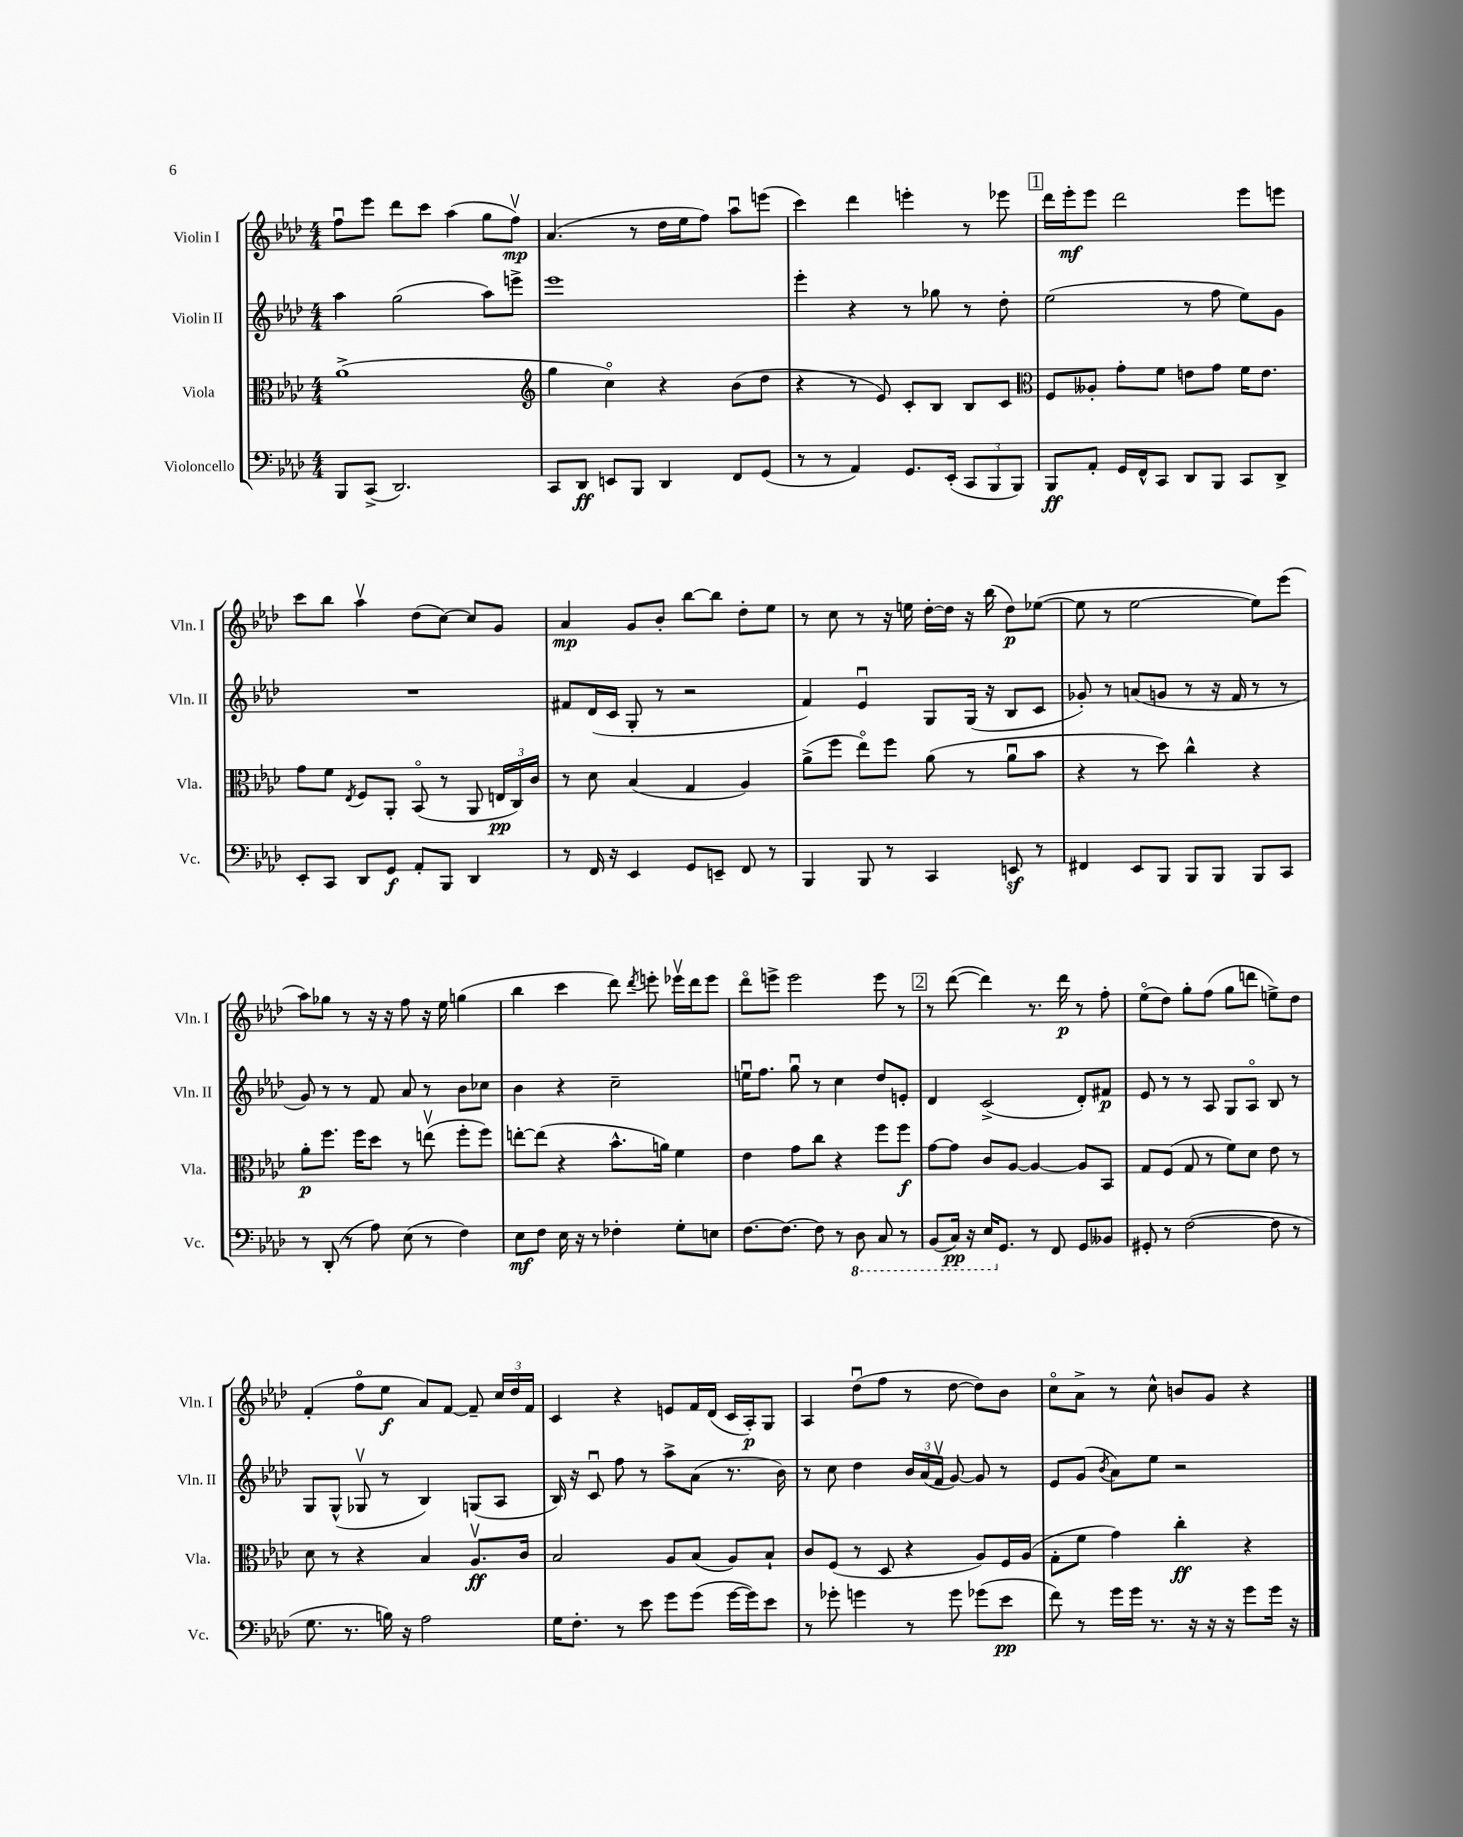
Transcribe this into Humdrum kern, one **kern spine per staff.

**kern	**dynam	**kern	**dynam	**kern	**dynam	**kern	**dynam
*part4	*part4	*part3	*part3	*part2	*part2	*part1	*part1
*staff4	*staff4	*staff3	*staff3	*staff2	*staff2	*staff1	*staff1
*I"Violoncello	*	*I"Viola	*	*I"Violin II	*	*I"Violin I	*
*I'Vc.	*	*I'Vla.	*	*I'Vln. II	*	*I'Vln. I	*
*clefF4	*	*clefC3	*	*clefG2	*	*clefG2	*
*k[b-e-a-d-]	*	*k[b-e-a-d-]	*	*k[b-e-a-d-]	*	*k[b-e-a-d-]	*
*M4/4	*	*M4/4	*	*M4/4	*	*M4/4	*
=2	=2	=2	=2	=2	=2	=2	=2
8BBB-/L	.	(1a-^	.	4aa-\	.	8ffu\L	.
(8CC^/J	.	.	.	.	.	8eee-\J	.
2.DD-/)	.	.	.	(2gg\	.	8ddd-\L	.
.	.	.	.	.	.	8ccc\J	.
.	.	.	.	.	.	(4aa-\	.
.	.	.	.	8aa-\L)	.	8gg\L	.
.	.	.	.	8eeen^\J	.	8ffv\J)	mp
=3	=3	=3	=3	=3	=3	=3	=3
*	*	*clefG2	*	*	*	*	*
8CC/L	.	4gg\	.	1eee-	.	(4.a-/	.
8DD-/J	ff	.	.	.	.	.	.
8EEn/L	.	4cc\)	.	.	.	.	.
8BBB-/J	.	.	.	.	.	8r	.
4DD-/	.	4r	.	.	.	16dd-\LL	.
.	.	.	.	.	.	16ee-\J	.
.	.	.	.	.	.	8ff\J)	.
8FF/L	.	(8b-\L	.	.	.	8aa-u\L	.
(8GG/J	.	8dd-\J	.	.	.	(8eeen\J	.
=4	=4	=4	=4	=4	=4	=4	=4
8r	.	4r	.	4eee-'\	.	4ccc\)	.
8r	.	.	.	.	.	.	.
4AA-/)	.	8r	.	4r	.	4ddd-\	.
.	.	8e-/)	.	.	.	.	.
8.GG/L	.	8c'/L	.	8r	.	4eeen'\	.
.	.	8B-/J	.	8gg-X\	.	.	.
(16EE-'/Jk	.	.	.	.	.	.	.
12CC/L	.	8B-/L	.	8r	.	8r	.
12BBB-/	.	.	.	.	.	.	.
.	.	8c/J	.	8dd-'\	.	8eee-X\	.
12BBB-/J)	.	.	.	.	.	.	.
!!LO:REH:place=s1:t=1
=5	=5	=5	=5	=5	=5	=5	=5
*	*	*clefC3	*	*	*	*	*
8BBB-/L	ff	8F/L	.	(2ee-\	.	16ddd-\LL	.
.	.	.	.	.	.	16eee-'\J	mf
8AA-'/J	.	8A--X'/J	.	.	.	8eee-\J	.
16GG/LL	.	8g'\L	.	.	.	2ddd-\	.
16FF^^/J	.	.	.	.	.	.	.
8CC/J	.	8f\J	.	.	.	.	.
8DD-/L	.	8en\L	.	8r	.	.	.
8BBB-/J	.	8g\J	.	8ff\	.	.	.
8CC/L	.	16f\KL	.	8ee-\L)	.	8eee-\L	.
.	.	8.e\J	.	.	.	.	.
8DD-^/J	.	.	.	8g\J	.	8eeen\J	.
!!LO:LB:g=z
=6	=6	=6	=6	=6	=6	=6	=6
8EE-'/L	.	8g\L	.	1r	.	8ccc\L	.
8CC/J	.	8f\J	.	.	.	8bb-\J	.
.	.	8qE-/	.	.	.	.	.
8DD-/L	.	8F/L	.	.	.	4aa-v\	.
8GG/J	f	8AA-'/J	.	.	.	.	.
8AA-'/L	.	(8BB-/	.	.	.	(8dd-\L	.
8BBB-/J	.	8r	.	.	.	[8cc\J)	.
4DD-/	.	8AA-/	.	.	.	8cc/L]	.
.	.	24En/LL	pp	.	.	8g/J	.
.	.	24C/)	.	.	.	.	.
.	.	24c/JJ	.	.	.	.	.
=7	=7	=7	=7	=7	=7	=7	=7
8r	.	8r	.	8f#X/L	.	4a-/	mp
16FF/	.	8d-\	.	(16d-/L	.	.	.
16r	.	.	.	16c/JJ	.	.	.
4EE-/	.	(4B-/	.	8G'/	.	8g/L	.
.	.	.	.	8r	.	8b-'/J	.
8GG/L	.	4G/	.	2r	.	[8bb-\L	.
8EEn~/J	.	.	.	.	.	8bb-\J]	.
8FF/	.	4A-/)	.	.	.	8dd-'\L	.
8r	.	.	.	.	.	8ee-\J	.
=8	=8	=8	=8	=8	=8	=8	=8
4BBB-/	.	(8a-^\L	.	4f/)	.	8r	.
.	.	8ff\J	.	.	.	8cc\	.
8BBB-/	.	8ee-\L)	.	4e-u/	.	8r	.
8r	.	8ff\J	.	.	.	16r	.
.	.	.	.	.	.	16een\	.
4CC/	.	(8a-\	.	8G/L	.	[16dd-'\LL	.
.	.	.	.	.	.	16dd-\JJ]	.
.	.	8r	.	(16G/Jk	.	16r	.
.	.	.	.	16r	.	(16bb-\	.
8EEnz/	.	8a-u\L	.	8B-/L	.	8dd-\L)	p
8r	.	8b-\J	.	8c/J	.	([8ee-X\J	.
=9	=9	=9	=9	=9	=9	=9	=9
4FF#X/	.	4r	.	8g-X'/)	.	8ee-\]	.
.	.	.	.	8r	.	8r	.
8EE-/L	.	8r	.	(8an/L	.	[2ee-\	.
8BBB-/J	.	8dd-\)	.	8gn/J	.	.	.
8BBB-/L	.	4cc^^\	.	8r	.	.	.
8BBB-/J	.	.	.	16r	.	.	.
.	.	.	.	16f/	.	.	.
8BBB-/L	.	4r	.	8r	.	8ee-\L])	.
8CC/J	.	.	.	8r	.	(8eee-\J	.
!!LO:LB:g=z
=10	=10	=10	=10	=10	=10	=10	=10
8r	.	8a-'\L	p	8g/)	.	8aa-\L)	.
(8DD-'/	.	8.ff\J	.	8r	.	8gg-X\J	.
8r	.	.	.	8r	.	8r	.
.	.	16ff\KL	.	.	.	.	.
8A-\)	.	8dd-\J	.	8f/	.	16r	.
.	.	.	.	.	.	16r	.
(8E-\	.	8r	.	8a-/	.	8ff\	.
8r	.	(8eenv\	.	8r	.	16r	.
.	.	.	.	.	.	16ee-\	.
4F\)	.	8ff'\L	.	8b-\L	.	(4ggn\	.
.	.	8ff\J)	.	8cc-X\J	.	.	.
=11	=11	=11	=11	=11	=11	=11	=11
8E-\L	mf	[8een'\L	.	4b-\	.	4bb-\	.
8F\J	.	(8ee\J]	.	.	.	.	.
16E-\	.	4r	.	4r	.	4ccc\	.
16r	.	.	.	.	.	.	.
8r	.	.	.	.	.	.	.
4F-X'\	.	8.b-^^\L	.	2cc~\	.	8ddd-\)	.
.	.	.	.	.	.	8qddd-/	.
.	.	.	.	.	.	8eeen'\	.
.	.	16an\Jk)	.	.	.	.	.
8G'\L	.	4f\	.	.	.	16eee-Xv\LL	.
.	.	.	.	.	.	16ddd-\J	.
8En\J	.	.	.	.	.	8eee-\J	.
=12	=12	=12	=12	=12	=12	=12	=12
[8.F\L	.	4e-\	.	16eenu\KL	.	8ddd-\L	.
.	.	.	.	8.ff\J	.	.	.
.	.	.	.	.	.	8eeen^\J	.
8.F\J_	.	.	.	.	.	.	.
.	.	8g\L	.	8ggu\	.	2eee\	.
8F\]	.	8cc\J	.	8r	.	.	.
8r	.	4r	.	4cc\	.	.	.
*8ba	*	*	*	*	*	*	*
8DD-\	.	.	.	.	.	.	.
8CC/	.	8ff\L	.	8dd-/L	.	8eee\	.
8r	.	8ff\J	f	8en'/J	.	8r	.
!!LO:REH:place=s1:t=2
=13	=13	=13	=13	=13	=13	=13	=13
(8BBB-/L	.	[8g\L	.	4d-/	.	8r	.
16CC/Jk)	pp	8g\J]	.	.	.	([8ddd-\	.
16r	.	.	.	.	.	.	.
16EE-/KL	.	8c/L	.	(2c^/	.	4ddd-\])	.
*X8ba	*	*	*	*	*	*	*
8.GG/J	.	.	.	.	.	.	.
.	.	[8A-/J	.	.	.	.	.
8r	.	4A-/_	.	.	.	8.r	.
8FF/	.	.	.	.	.	.	.
.	.	.	.	.	.	16ddd-\	p
8GG/L	.	8A-/L]	.	8d-'/L)	.	8r	.
8BB--X/J	.	8BB-/J	.	8f#X/J	p	8ff'\	.
=14	=14	=14	=14	=14	=14	=14	=14
8GG#X'/	.	8G/L	.	8e-/	.	(8ee-\L	.
8r	.	(8F/J	.	8r	.	8dd-\J)	.
([2F\	.	8G/	.	8r	.	8gg'\L	.
.	.	8r	.	8A-/	.	(8ff\J	.
.	.	8f\L)	.	8G/L	.	8gg\L	.
.	.	8d-\J	.	8A-/J	.	8dddn\J	.
8F\]	.	8e-\	.	8B-/	.	8een^\L)	.
8r	.	8r	.	8r	.	8dd-\J	.
!!LO:LB:g=z
=15	=15	=15	=15	=15	=15	=15	=15
8.G\	.	8d-\	.	8G/L	.	(4f'/	.
.	.	8r	.	(8G^^/J	.	.	.
8.r	.	.	.	.	.	.	.
.	.	4r	.	8G-Xv/	.	8ff\L	.
16Bn\)	.	.	.	8r	.	8ee-\J	f
16r	.	.	.	.	.	.	.
2A-\	.	4B-/	.	4B-/)	.	8a-/L)	.
.	.	.	.	.	.	[8f/J	.
.	.	8.A-v/L	ff	(8Gn/L	.	8f~/]	.
.	.	.	.	8A-/J	.	24cc/LL	.
.	.	.	.	.	.	24dd-/	.
.	.	16c/Jk	.	.	.	.	.
.	.	.	.	.	.	24f/JJ	.
=16	=16	=16	=16	=16	=16	=16	=16
16G\KL	.	2B-/	.	16B-/)	.	4c/	.
8.F'\J	.	.	.	16r	.	.	.
.	.	.	.	8cu/	.	.	.
8r	.	.	.	8ff\	.	4r	.
8e-\	.	.	.	8r	.	.	.
8g\L	.	8A-/L	.	8aa-^\L	.	8en/L	.
(8g\J	.	(8B-/J	.	(8a-\J	.	16f/L	.
.	.	.	.	.	.	(16d-/JJ	.
[16g\LL	.	8A-/L)	.	8.r	.	16c/LL	.
16g\J])	.	.	.	.	.	16A-'/J)	p
8e-\J	.	8B-`/J	.	.	.	8G/J	.
.	.	.	.	16b-\)	.	.	.
=17	=17	=17	=17	=17	=17	=17	=17
8r	.	8c/L	.	8r	.	4A-/	.
8g-X'\	.	(8F/J	.	8cc\	.	.	.
4gn\	.	8r	.	4dd-\	.	(8dd-u\L	.
.	.	8D-/	.	.	.	8ff\J	.
8r	.	4r	.	24b-/LL	.	8r	.
.	.	.	.	(24a-/	.	.	.
.	.	.	.	24fv/JJ	.	.	.
8g\	.	.	.	[8g/)	.	[8dd-\	.
(8g-X\L	.	8A-/L)	.	8g/]	.	8dd-\L])	.
8e-\J	pp	16F/L	.	8r	.	8b-\J	.
.	.	(16A-/JJ	.	.	.	.	.
=18	=18	=18	=18	=18	=18	=18	=18
8f\)	.	8G'\L	.	8e-/L	.	8cc\L	.
8r	.	8f\J	.	(8g/J	.	8a-^\J	.
.	.	.	.	8qb-/	.	.	.
16g\LL	.	4g\)	.	8a-\L)	.	8r	.
16g\JJ	.	.	.	.	.	.	.
8.r	.	.	.	8ee-\J	.	8cc^^\	.
.	.	4cc'\	ff	2r	.	8bn/L	.
16r	.	.	.	.	.	.	.
16r	.	.	.	.	.	8g/J	.
16r	.	.	.	.	.	.	.
8g\L	.	4r	.	.	.	4r	.
16g\Jk	.	.	.	.	.	.	.
16r	.	.	.	.	.	.	.
==	==	==	==	==	==	==	==
*-	*-	*-	*-	*-	*-	*-	*-
